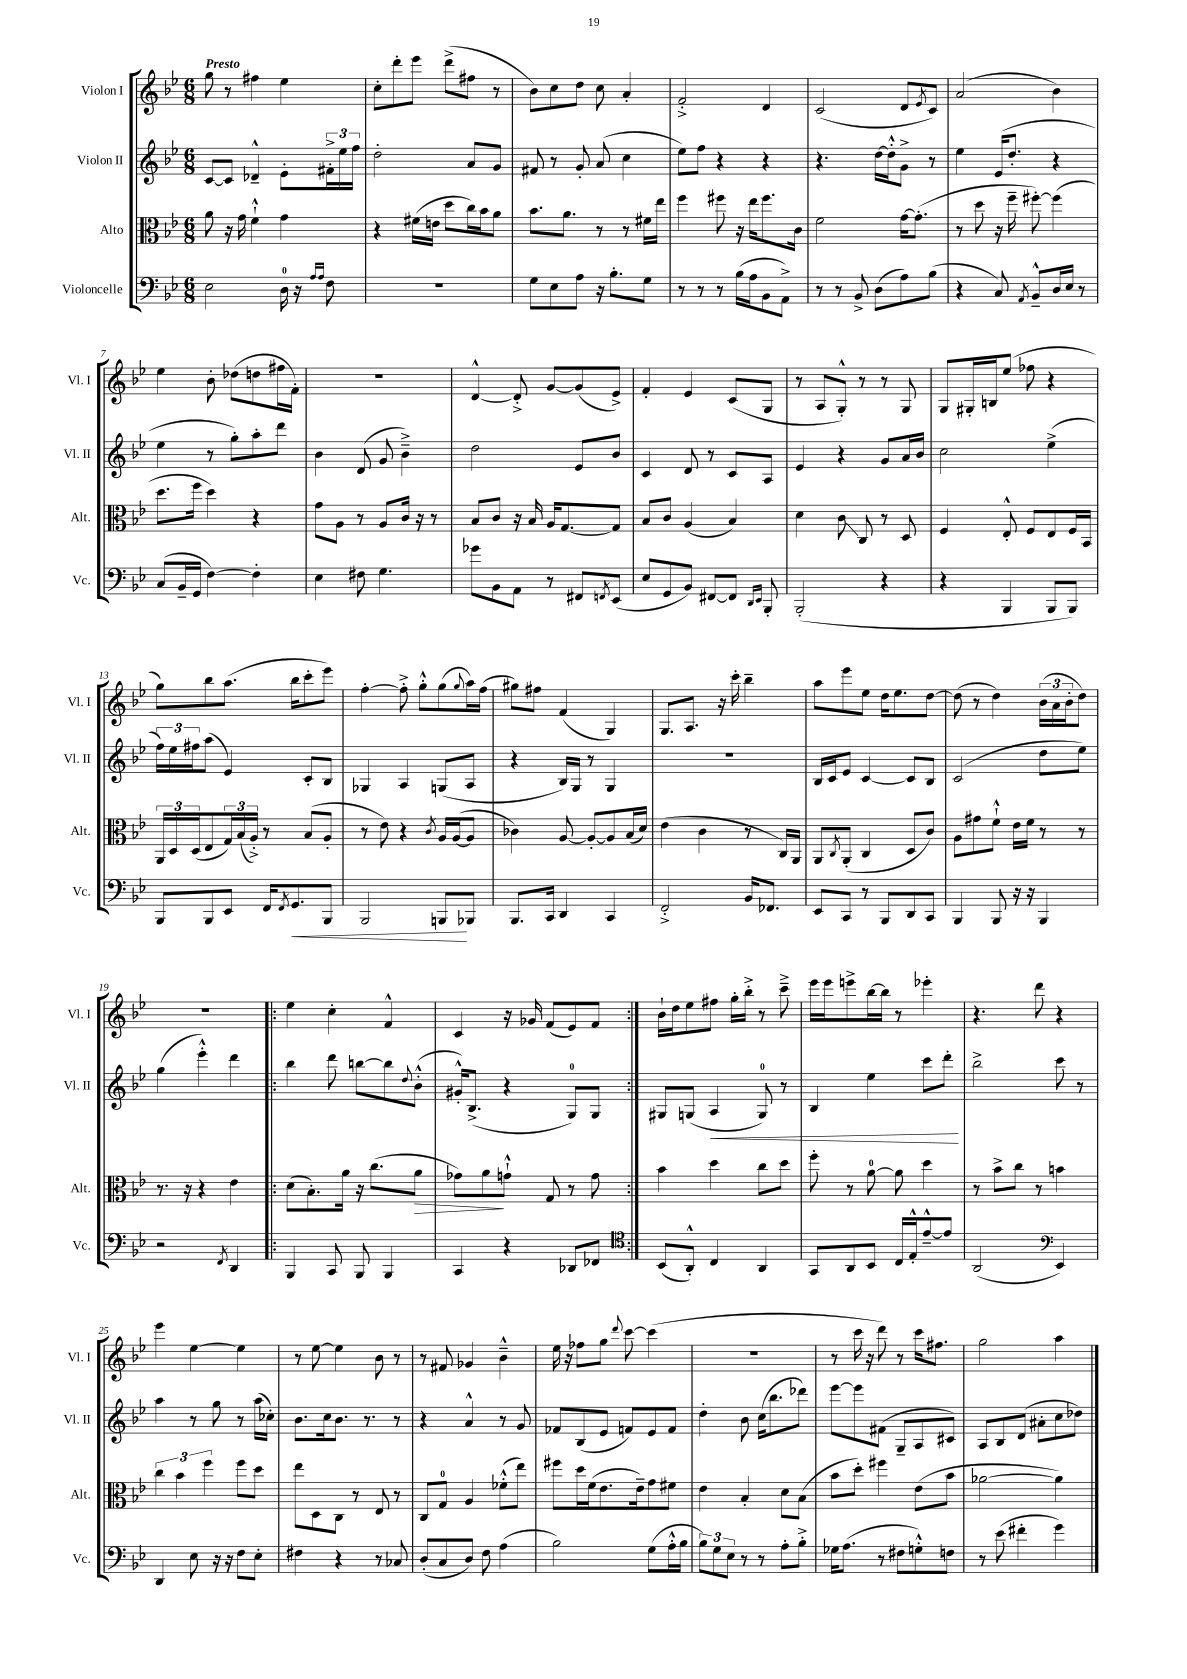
<<
\new StaffGroup <<
\new Staff = "s0" \with { instrumentName = "Violon I" shortInstrumentName = "Vl. I" } {
    \clef treble \key bes \major \numericTimeSignature \time 6/8 \tempo "Presto"
    g''8 r8 fis''4 ees''4 |
    c''8-. d'''8-. ees'''8 d'''8->( fis''8 r8 |
    bes'8) c''8 d''8 c''8 a'4-. |
    f'2-.-> d'4 |
    c'2( d'8 \acciaccatura { ees'8 } c'8) |
    a'2( bes'4) |
    ees''4 bes'8-. des''8( d''8 fis''16 f'16-.) |
    R2. |
    d'4~-^ d'8-.-> g'8~ g'8( ees'8->) |
    f'4-. ees'4 c'8( g8 |
    r8 a8 g8-.-^) r8 r8 g8 |
    g8 gis16-. b16 ees''8( fes''8 r4 |
    g''8) bes''8 a''8.( bes''16 c'''8-. ees'''8) |
    f''4~-. f''8-.-> g''8-.-^ g''8( \appoggiatura { g''8 } a''16) f''16( |
    gis''8) fis''8 f'4( g4) |
    g8. a8. r16 c'''16-. bes''4-- |
    a''8 ees'''8 ees''8 d''16 ees''8. d''8~ |
    d''8( r8 d''4) \tuplet 3/2 { bes'16( a'16 bes'16-. } d''8) |
    R2. |
    \repeat volta 2 { ees''4 c''4-. f'4-^ |
    c'4 r16 ges'16 f'8( ees'8) f'8 | }
    bes'16-! d''16 ees''8 fis''8 g''16-. bes''16-.-> r8 c'''8---> |
    ees'''16 ees'''16 e'''8-> bes''16~ bes''16 r8 ees'''4-. |
    r4. d'''8 r4 |
    ees'''4 ees''4~ ees''4 |
    r8 ees''8~ ees''4 bes'8 r8 |
    r8 fis'8 ges'4 bes'4---^ |
    ees''16 r16 fes''8 g''8 \appoggiatura { d'''8 } c'''8~ c'''4( |
    R2. |
    r8 c'''16 r16 d'''8) r8 c'''16 fis''8. |
    g''2 a''4 \bar "|." |
}
\new Staff = "s1" \with { instrumentName = "Violon II" shortInstrumentName = "Vl. II" } {
    \clef treble \key bes \major \numericTimeSignature \time 6/8
    c'8~ c'8 des'4---^ ees'8-. \tuplet 3/2 { fis'16-.-> ees''16 f''16 } |
    d''2-. a'8 g'8 |
    fis'8 r8 g'8-. a'8( c''4 |
    ees''8) f''8 r4 r4 |
    r4. d''16~ d''16-.-^ g'8-> r8 |
    ees''4 ees'16( d''8.-. r4 |
    ees''4 r8 g''8-.) a''8-. d'''8 |
    bes'4 d'8( g'8 bes'4--->) |
    d''2 ees'8 bes'8 |
    c'4 d'8 r8 c'8 a8 |
    ees'4 r4 g'8 a'16 bes'16 |
    c''2 ees''4->( |
    \tuplet 3/2 { f''16) ees''16 fis''16 } a''8( ees'4) c'8-. bes8 |
    ges4 a4 g8( a8 |
    r4 bes16) g16 r8 g4 |
    R2. |
    bes16 c'16 ees'8 c'4~ c'8 bes8 |
    c'2( d''8 ees''8) |
    g''4( ees'''4-.-^) d'''4 |
    \repeat volta 2 { bes''4 d'''8 b''8~ b''8 \appoggiatura { d''8 } bes'8-.-^( |
    gis'16-.-^) bes8.->( r4 g8-0) g8 | }
    gis8 g8( a4\< g8-0) r8 |
    bes4 ees''4 c'''8 d'''8-.\! |
    bes''2-> c'''8 r8 |
    a''4 r8 g''8 r8 a''16( ces''16-.) |
    bes'8. c''16 bes'8. r8. r8 |
    r4 a'4-^ r8 g'8 |
    fes'8 bes8( ees'8 f'8) ees'8 f'8 |
    d''4-. bes'8 c''16( bes''8. des'''8) |
    ees'''8~ ees'''8 fis'8( g8-- a8 cis'8) |
    a8 bes8 d'8( ais'8-. c''8 des''8) \bar "|." |
}
\new Staff = "s2" \with { instrumentName = "Alto" shortInstrumentName = "Alt." } {
    \clef alto \key bes \major \numericTimeSignature \time 6/8
    a'8 r16 g'16 f'4-!-^ g'4 |
    r4 fis'16( e'16 d''8 c''16) bes'16 a'8 |
    bes'8. a'8. r8 r8 fis'16 ees''16 |
    f''4 fis''8 r16 ees''16 fis''8. c'16 |
    f'2 g'16~ g'8.-.( |
    r8 d''8 r16 f''16-- fis''8~-.) fis''4( |
    d''8. f''16 d''4) r4 |
    g'8 a8 r8 a8 c'16 r16 r8 |
    bes8 c'8 r16 bes16 a16 g8.~ g8 |
    bes8 c'8 a4( bes4) |
    d'4 c'8\glissando c8 r8 d8 |
    f4 ees8-.-^ f8 ees8 f16 bes,16 |
    \tuplet 3/2 { a,16 d16 d16( } ees8 \tuplet 3/2 { g16) bes16( a16-.->) } r8 bes8( a8-. |
    r8 ees'8) r4 \acciaccatura { c'8 } a16 a16~( a8 |
    ces'4) a8~ a8~-. a8 bes16( d'16) |
    ees'4( c'4 r8 c16) a,16 |
    a,8 \acciaccatura { c8 } a,8-.( c4 d8 c'8) |
    a8 gis'8 f'8-!-^ ees'16 f'16 r8 r8 |
    r8. r16 r4 ees'4 |
    \repeat volta 2 { d'8( bes8.-.) a'16 r16 c''8.( a'8\> |
    ges'8) a'8\! g'8-!-^ g8 r8 g'8 | }
    bes'4 d''4 c''8 d''8 |
    f''8-. r8 a'8-0~ a'8 d''4 |
    r8 bes'8-> c''8 r8 b'4 |
    \tuplet 3/2 { c''4 bes'4 f''4 } f''8 d''8 |
    ees''8 d8 c8 r8 ees8 r8 |
    c8 g8-0 a4 fes'8-.-^( ees''8) |
    fis''8 d''16 f'16( ees'8. ees'16--) g'8 fis'8 |
    ees'4 bes4-. d'8 bes8( |
    bes'8 d''8-.) fis''4 ees'8( bes'8 |
    aes'2~ aes'4) \bar "|." |
}
\new Staff = "s3" \with { instrumentName = "Violoncelle" shortInstrumentName = "Vc." } {
    \clef bass \key bes \major \numericTimeSignature \time 6/8
    ees2 d16-0 r16 \grace { a16 a16 } f8 |
    R2. |
    g8 ees8 a8 r16 bes8.-. g8 |
    r8 r8 r8 bes16( a16 bes,8 a,8->) |
    r8 r8 bes,8-> d8( a8) bes8( |
    r4 c8) \acciaccatura { a,8 } bes,8---^ d16 ees16 r8 |
    c8( bes,16-- g,16 f4~) f4-. |
    ees4 fis8 g4. |
    ges'8 bes,8 a,8 r8 fis,8 \acciaccatura { f,8 } ees,8( |
    ees8 g,8 bes,8) fis,8~ fis,8 \grace { d,16 ees,16 } bes,,8-. |
    bes,,2-.( r4 |
    r4 bes,,4 bes,,8 bes,,8) |
    bes,,8 bes,,8 ees,8 f,16 \acciaccatura { f,8 } g,8.\< bes,,8 |
    bes,,2 b,,8\! bes,,8 |
    bes,,8. c,16 d,4 c,4 |
    f,2-.-> bes,16 fes,8. |
    ees,8 c,8 r8 bes,,8 d,8 c,8 |
    bes,,4 bes,,8 r16 r16 bes,,4 |
    r2 \acciaccatura { f,8 } d,4 |
    \repeat volta 2 { bes,,4 c,8 bes,,8 bes,,4 |
    c,4 r4 des,8 fes,8 | }
    \clef tenor bes,8( a,8-.-^) c4 a,4 |
    g,8 a,8 bes,8 c16 ees16-.-^ ees'8~---^ ees'8 |
    a,2( \clef bass ees,4) |
    d,4 ees8 r16 r16 f8 ees8-. |
    fis4 r4 r8 ces8 |
    d8-.( c8 d8) f8 a4( |
    bes2) g8( a16-.-^ bes16 |
    \tuplet 3/2 { bes8) g8 ees8 } r8 r8 a8-. bes8-.-> |
    ges16 a8.( r8 fis8 g8-.-^) f8 |
    r8 ees'8( fis'4-. g'4) \bar "|." |
}
>>
>>
